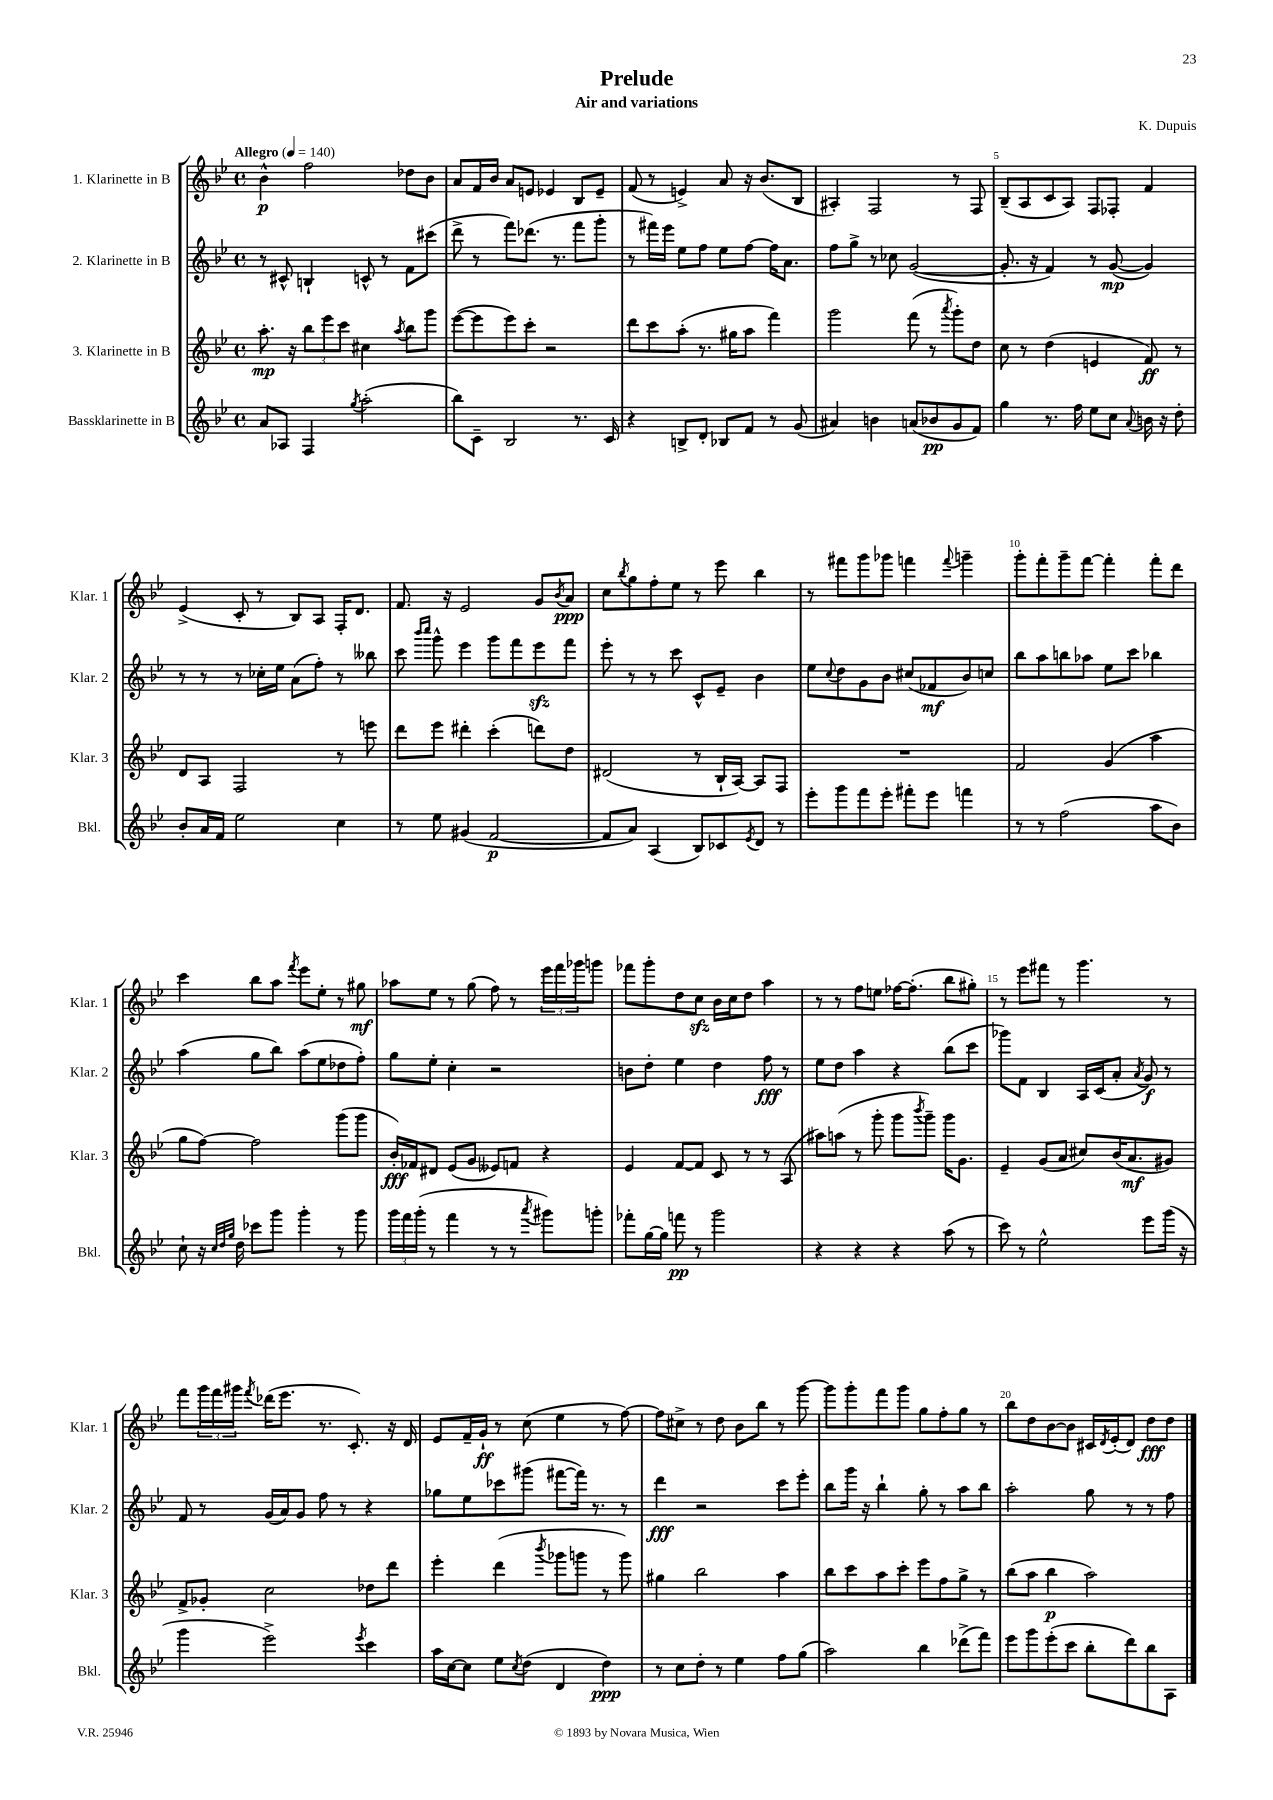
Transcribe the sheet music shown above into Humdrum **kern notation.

**kern	**dynam	**kern	**dynam	**kern	**dynam	**kern	**dynam
*part4	*part4	*part3	*part3	*part2	*part2	*part1	*part1
*staff4	*staff4	*staff3	*staff3	*staff2	*staff2	*staff1	*staff1
*I"Bassklarinette in B	*	*I"3. Klarinette in B	*	*I"2. Klarinette in B	*	*I"1. Klarinette in B	*
*I'Bkl.	*	*I'Klar. 3	*	*I'Klar. 2	*	*I'Klar. 1	*
*clefG2	*	*clefG2	*	*clefG2	*	*clefG2	*
*k[b-e-]	*	*k[b-e-]	*	*k[b-e-]	*	*k[b-e-]	*
*M4/4	*	*M4/4	*	*M4/4	*	*M4/4	*
*met(c)	*	*met(c)	*	*met(c)	*	*met(c)	*
*MM140	*	*MM140	*	*MM140	*	*MM140	*
=1	=1	=1	=1	=1	=1	=1	=1
!	!	!	!	!	!	!LO:TX:a:B:t=Allegro	!
8a/L	.	8.aa'\	mp	8r	.	4b-^^\	p
8A-X/J	.	.	.	8c#X^^/	.	.	.
.	.	16r	.	.	.	.	.
4F/	.	12bb-\L	.	4Bn`/	.	2ff\	.
.	.	12eee-\	.	.	.	.	.
.	.	12ccc\J	.	.	.	.	.
8qgg/	.	.	.	.	.	.	.
(2aa'\	.	4cc#X\	.	8cn^^/	.	.	.
.	.	.	.	8r	.	.	.
.	.	8qaa/	.	.	.	.	.
.	.	8bb-\L	.	8f\L	.	8dd-X\L	.
.	.	8ggg\J	.	(8ccc#X\J	.	8b-\J	.
=2	=2	=2	=2	=2	=2	=2	=2
8bb-\L)	.	([8eee-\L	.	8ddd^\	.	8a/L	.
8c~\J	.	8eee-\]	.	8r	.	16f/L	.
.	.	.	.	.	.	16b-/JJ	.
2B-/	.	8eee-\)	.	8fff\L)	.	8a/L	.
.	.	8ccc'\J	.	(8.ddd-X\J	.	8en/J	.
.	.	2r	.	.	.	4e-X/	.
.	.	.	.	8.r	.	.	.
8.r	.	.	.	8fff\L	.	8B-/L	.
.	.	.	.	8ggg'\J	.	8e-~/J	.
16c/	.	.	.	.	.	.	.
=3	=3	=3	=3	=3	=3	=3	=3
4r	.	8ddd\L	.	8r	.	(8f/	.
.	.	8ccc\	.	16fff#X\LL)	.	8r	.
.	.	.	.	16eee-\JJ	.	.	.
8Bn^/L	.	(8aa'\J	.	8ee-\L	.	4en^/)	.
8d'/J	.	8.r	.	8ff\J	.	.	.
8B-X/L	.	.	.	8ee-\L	.	8a/	.
.	.	16gg#X\KL	.	.	.	.	.
8f/J	.	8aa\J	.	[8ff\J	.	16r	.
.	.	.	.	.	.	(8.b-/L	.
8r	.	4fff\)	.	16ff\KL]	.	.	.
.	.	.	.	8.a\J	.	.	.
(8g/	.	.	.	.	.	8B-/J	.
=4	=4	=4	=4	=4	=4	=4	=4
4a#X/)	.	2ggg\	.	8ff\L	.	4A#X'/)	.
.	.	.	.	8gg^\J	.	.	.
4bn\	.	.	.	8r	.	2F/	.
.	.	.	.	8cc-X\	.	.	.
(8an/L	.	(8fff\	.	([2g/	.	.	.
8b-X/	pp	8r	.	.	.	.	.
.	.	8qaaa/	.	.	.	.	.
8g/	.	8ggg'\L)	.	.	.	8r	.
8f/J)	.	8dd\J	.	.	.	8F/	.
=5	=5	=5	=5	=5	=5	=5	=5
4gg\	.	8cc\	.	8.g'/]	.	(8B-~/L	.
.	.	8r	.	.	.	8A/	.
.	.	.	.	16r	.	.	.
8.r	.	(4dd\	.	4f/)	.	8c/	.
.	.	.	.	.	.	8A/J)	.
16ff\	.	.	.	.	.	.	.
8ee-\L	.	4en/	.	8r	.	8F/L	.
8cc\J	.	.	.	([8g/	mp	8F-X'/J	.
8qqa/	.	.	.	.	.	.	.
16bn\	.	8f/)	ff	4g/])	.	4f/	.
16r	.	.	.	.	.	.	.
8dd'\	.	8r	.	.	.	.	.
!!LO:LB:g=z
=6	=6	=6	=6	=6	=6	=6	=6
8b-'/L	.	8d/L	.	8r	.	(4e-^/	.
16a/L	.	8A/J	.	8r	.	.	.
16f/JJ	.	.	.	.	.	.	.
2ee-\	.	2F/	.	8r	.	8c'/	.
.	.	.	.	16cc-X'\LL	.	8r	.
.	.	.	.	16ee-\JJ	.	.	.
.	.	.	.	(8a\L	.	8B-/L)	.
.	.	.	.	8ff'\J)	.	8A/J	.
4cc\	.	8r	.	8r	.	16F'/KL	.
.	.	.	.	.	.	8.d/J	.
.	.	8eeen\	.	8bb--X\	.	.	.
=7	=7	=7	=7	=7	=7	=7	=7
8r	.	8ddd\L	.	8ccc\	.	8.f/	.
.	.	.	.	16qqbbb-/LL	.	.	.
.	.	.	.	16qqcccc/JJ	.	.	.
8ee-\	.	8eee-\J	.	8ggg^^\	.	.	.
.	.	.	.	.	.	16r	.
(4g#X/	.	4ddd#X'\	.	4eee-\	.	2e-/	.
[2f/	p	(4ccc'\	.	8ggg\L	.	.	.
.	.	.	.	8fff\	.	.	.
.	.	8dddn\L)	.	8eee-zz\	.	8g/L	.
.	.	.	.	.	.	8qb-/	.
.	.	8dd\J	.	8fff\J	.	8a/J	ppp
=8	=8	=8	=8	=8	=8	=8	=8
8f/L]	.	(2d#X/	.	8eee-'\	.	8cc\L	.
.	.	.	.	.	.	8qbb-/	.
8a/J)	.	.	.	8r	.	8gg\	.
(4A/	.	.	.	8r	.	8ff'\	.
.	.	.	.	8ccc\	.	8ee-\J	.
8B-/L)	.	8r	.	8c^^/L	.	8r	.
8c-X/	.	16B-`/LL	.	8e-~/J	.	8eee-\	.
.	.	[16A/JJ)	.	.	.	.	.
8qe-/	.	.	.	.	.	.	.
8d/J	.	8A/L]	.	4b-\	.	4bb-\	.
8r	.	8F/J	.	.	.	.	.
=9	=9	=9	=9	=9	=9	=9	=9
8eee-'\L	.	1r	.	8ee-\L	.	8r	.
.	.	.	.	8qqcc/	.	.	.
8ggg\	.	.	.	8dd\	.	8fff#X\L	.
8fff\	.	.	.	8g\	.	8ggg\	.
8eee-'\J	.	.	.	8b-\J	.	8ggg-X\J	.
8fff#X'\L	.	.	.	(8cc#X/L	.	4fffn\	.
8eee-\J	.	.	.	8f-X/	mf	.	.
.	.	.	.	.	.	8qqfff/	.
4fffn\	.	.	.	8b-/)	.	4gggn~\	.
.	.	.	.	8ccn/J	.	.	.
=10	=10	=10	=10	=10	=10	=10	=10
8r	.	2f/	.	8bb-\L	.	8ggg'\L	.
8r	.	.	.	8aa\	.	8fff'\	.
(2ff\	.	.	.	8bbn\	.	8ggg~\	.
.	.	.	.	8aa-X\J	.	[8fff\J	.
.	.	(4g/	.	8ee-\L	.	4fff'\]	.
.	.	.	.	8ccc\J	.	.	.
8aa\L	.	4aa\	.	4bb-X\	.	8fff'\L	.
8b-\J)	.	.	.	.	.	8ddd\J	.
!!LO:LB:g=z
=11	=11	=11	=11	=11	=11	=11	=11
8cc`\	.	8gg\L	.	(4aa\	.	4ccc\	.
16r	.	[8ff\J)	.	.	.	.	.
32qqcc/LLL	.	.	.	.	.	.	.
32qqdd/	.	.	.	.	.	.	.
32qqgg/JJJ	.	.	.	.	.	.	.
16dd\	.	.	.	.	.	.	.
8ccc-X\L	.	2ff\]	.	8gg\L	.	8bb-\L	.
8ggg\J	.	.	.	8bb-\J)	.	8aa\J	.
.	.	.	.	.	.	8qfff/	.
4ggg'\	.	.	.	(8aa\L	.	8eee-\L	.
.	.	.	.	8ee-\	.	8ee-'\J	.
8r	.	(8ggg\L	.	8dd-X\	.	8r	.
8ggg\	.	8ggg\J	.	8ff'\J)	.	8gg#X\	mf
=12	=12	=12	=12	=12	=12	=12	=12
24ggg\LL	.	16b-'/LL)	fff	8gg\L	.	8aa-X\L	.
24fff\	.	.	.	.	.	.	.
.	.	16f-X/J	.	.	.	.	.
(24ggg'\JJ	.	.	.	.	.	.	.
8r	.	8d#X/J	.	8ee-'\J	.	8ee-\J	.
4fff\	.	(8e-/L	.	4cc'\	.	8r	.
.	.	8g/J	.	.	.	(8gg\	.
8r	.	8e--X/L)	.	2r	.	8ff\)	.
8r	.	8fn/J	.	.	.	8r	.
8qaaa/	.	.	.	.	.	.	.
8ggg#X\L)	.	4r	.	.	.	24eee-\LL	.
.	.	.	.	.	.	24fff\	.
.	.	.	.	.	.	24ggg-X\J	.
8gggn'\J	.	.	.	.	.	8gggn\J	.
=13	=13	=13	=13	=13	=13	=13	=13
8fff-X'\L	.	4e-/	.	8bn\L	.	8fff-X\L	.
[16gg\L	.	.	.	8dd'\J	.	8ggg'\	.
16gg\JJ]	.	.	.	.	.	.	.
8fffn\	pp	[8f/L	.	4ee-\	.	8dd\	.
8r	.	8f/J]	.	.	.	8cczz\J	.
2ggg\	.	8c/	.	4dd\	.	16b-\LL	.
.	.	.	.	.	.	16cc\J	.
.	.	8r	.	.	.	8dd\J	.
.	.	8r	.	8ff\	fff	4aa\	.
.	.	(8A/	.	8r	.	.	.
=14	=14	=14	=14	=14	=14	=14	=14
4r	.	8aa#X\L)	.	8ee-\L	.	8r	.
.	.	(8aan\J	.	8dd\J	.	8r	.
4r	.	8r	.	4aa\	.	8ff\L	.
.	.	8ggg'\	.	.	.	8een\J	.
4r	.	8ggg\L	.	4r	.	[16ff-X\KL	.
.	.	.	.	.	.	(8.ff-'\J]	.
.	.	8qbbb-/	.	.	.	.	.
.	.	8ggg~\J)	.	.	.	.	.
(8aa\	.	16ggg\KL	.	(8bb-\L	.	8bb-\L	.
.	.	8.g\J	.	.	.	.	.
8r	.	.	.	8ccc\J	.	8gg#X'\J)	.
=15	=15	=15	=15	=15	=15	=15	=15
8ccc\)	.	4e-~/	.	8ggg-X\L)	.	8r	.
8r	.	.	.	8f\J	.	8eee-\L	.
2ee-^^\	.	(8g/L	.	4B-/	.	8fff#X\J	.
.	.	8a/J	.	.	.	8r	.
.	.	8cc#X/L)	.	16A/LL	.	4.ggg\	.
.	.	.	.	(16c/J	.	.	.
.	.	(16b-/K	.	8a'/J	.	.	.
.	.	8.a/	mf	.	.	.	.
.	.	.	.	8qa/	.	.	.
8eee-\L	.	.	.	8g/)	f	.	.
(16ggg\Jk	.	8g#X/J)	.	8r	.	8r	.
16r	.	.	.	.	.	.	.
!!LO:LB:g=z
=16	=16	=16	=16	=16	=16	=16	=16
4ggg\	.	8f^/L	.	8f/	.	8fff\L	.
.	.	8g-X'/J	.	8r	.	24ggg\L	.
.	.	.	.	.	.	24fff\	.
.	.	.	.	.	.	24ggg#X\JJ	.
.	.	.	.	.	.	8qfff/	.
2eee-^\)	.	2cc\	.	(16g/LL	.	(16ddd-X\KL	.
.	.	.	.	16a/J)	.	8.eee-\J	.
.	.	.	.	8g/J	.	.	.
.	.	.	.	8ff\	.	8.r	.
.	.	.	.	8r	.	.	.
.	.	.	.	.	.	8.c'/)	.
8qeee-/	.	.	.	.	.	.	.
4ccc\	.	8dd-X\L	.	4r	.	.	.
.	.	8ddd\J	.	.	.	16r	.
.	.	.	.	.	.	16d/	.
=17	=17	=17	=17	=17	=17	=17	=17
16aa\LL	.	4eee-'\	.	8gg-X\L	.	8e-/L	.
[16cc\J	.	.	.	.	.	.	.
8cc\J]	.	.	.	8ee-\	.	16f~/L	.
.	.	.	.	.	.	16g`/JJ	ff
8ee-\L	.	(4ddd\	.	8ccc-X\	.	8r	.
8qcc/	.	.	.	.	.	.	.
(8dd\J	.	.	.	(8ggg#X\J	.	(8cc\	.
.	.	8qbbb-/	.	.	.	.	.
4d/	.	8ggg-X\L	.	[8fff#X\L	.	4ee-\	.
.	.	8gggn\J	.	16fff#\Jk])	.	.	.
.	.	.	.	8.r	.	.	.
4dd\)	ppp	8r	.	.	.	8r	.
.	.	8ggg\)	.	8r	.	[8ff\)	.
=18	=18	=18	=18	=18	=18	=18	=18
8r	.	4gg#X\	.	4ddd\	fff	8ff\L]	.
8cc\L	.	.	.	.	.	8cc#X^\J	.
8dd'\J	.	2bb-\	.	2r	.	8r	.
8r	.	.	.	.	.	8dd\	.
4ee-\	.	.	.	.	.	8b-\L	.
.	.	.	.	.	.	8bb-\J	.
8ff\L	.	4aa\	.	8ccc\L	.	8r	.
(8gg\J	.	.	.	8eee-'\J	.	[8ggg\	.
=19	=19	=19	=19	=19	=19	=19	=19
2aa\)	.	8bb-\L	.	8bb-\L	.	8ggg\L]	.
.	.	8ccc\	.	16ggg\Jk	.	8ggg'\	.
.	.	.	.	16r	.	.	.
.	.	8aa\	.	4bb-`\	.	8fff\	.
.	.	8ccc'\J	.	.	.	8ggg\J	.
4bb-\	.	8eee-\L	.	8gg'\	.	8gg\L	.
.	.	8ff\	.	8r	.	8ff'\	.
(8ddd-X^\L	.	8gg^\J	.	8aa\L	.	8gg\J	.
8fff\J)	.	8r	.	8bb-\J	.	8r	.
=20	=20	=20	=20	=20	=20	=20	=20
8eee-\L	.	(8bb-\L	.	2aa'\	.	8bb-\L	.
8ggg\	.	8aa\J	.	.	.	8dd\	.
(8eee-'\	.	4bb-\	p	.	.	[8b-\	.
8ccc\J	.	.	.	.	.	8b-\J]	.
8bb-'\L	.	2aa\)	.	8gg\	.	16c#X/LL	.
.	.	.	.	.	.	8qd/	.
.	.	.	.	.	.	(16e-'/J	.
8ddd\)	.	.	.	8r	.	8d/J)	.
8bb-\	.	.	.	8r	.	8dd\L	fff
8A\J	.	.	.	8ff\	.	8dd\J	.
==	==	==	==	==	==	==	==
*-	*-	*-	*-	*-	*-	*-	*-
